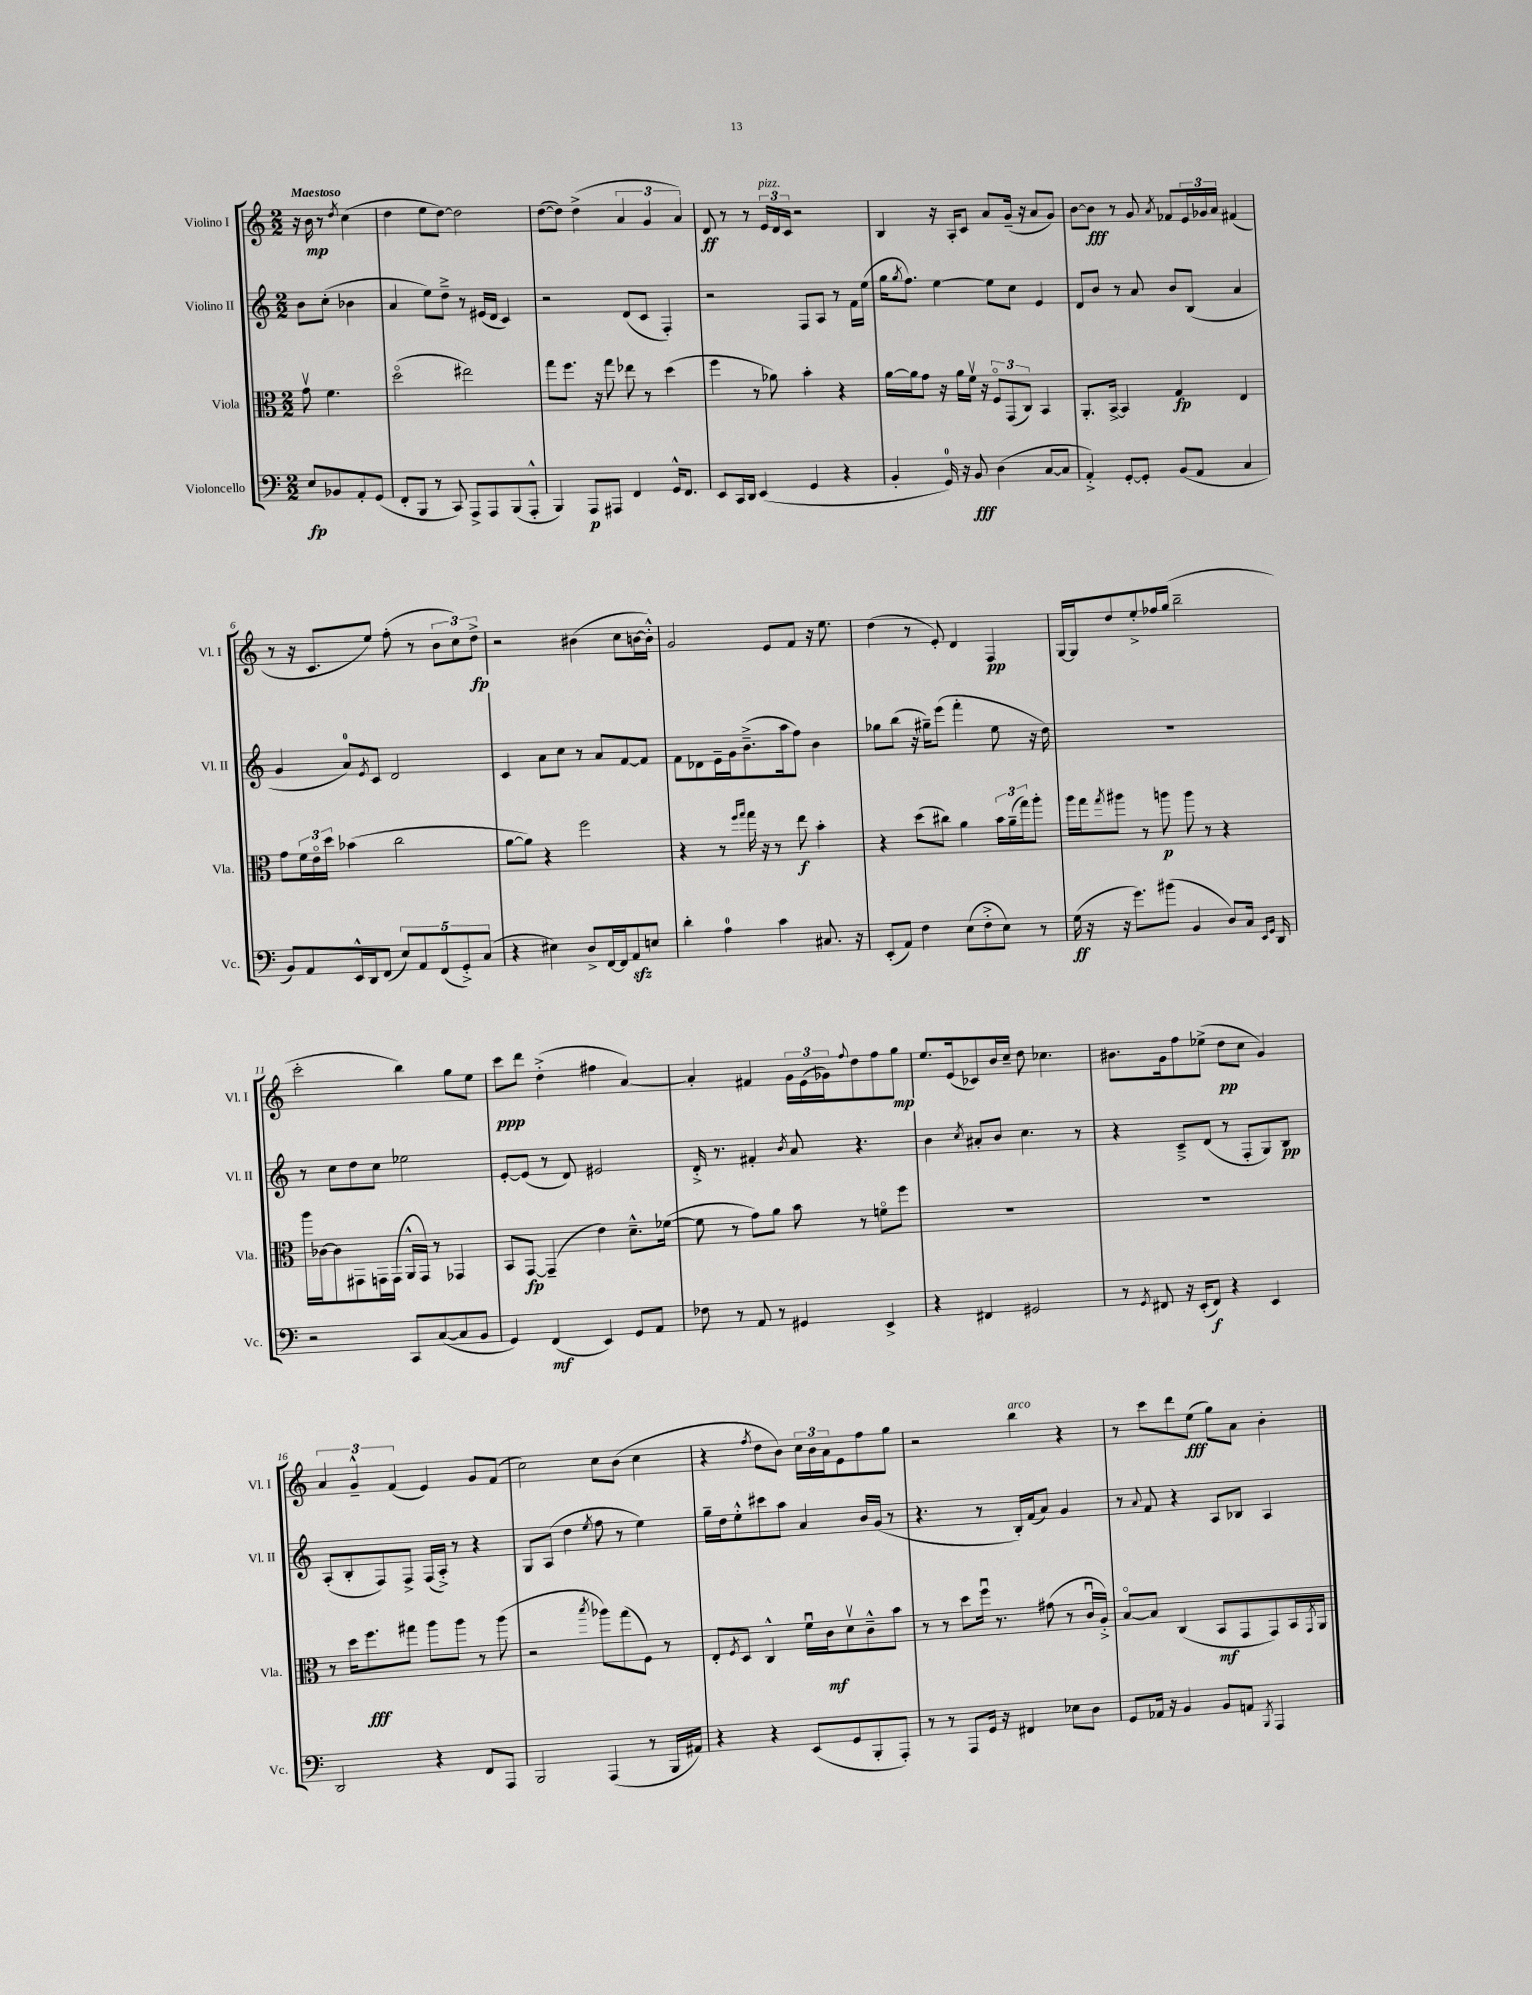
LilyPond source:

<<
\new StaffGroup <<
\new Staff = "s0" \with { instrumentName = "Violino I" shortInstrumentName = "Vl. I" } {
    \clef treble \key c \major \numericTimeSignature \time 2/2 \partial 2 \tempo "Maestoso"
    r16 b'16\mp r8 \acciaccatura { d''8 } c''4( |
    d''4 e''8 d''8~) d''2 |
    d''8~( d''8) d''4->( \tuplet 3/2 { a'4 g'4 a'4) } |
    d'8\ff r8 r8 \tuplet 3/2 { e'16^\markup { \italic "pizz." } d'16 c'16 } r2 |
    b4 r16 a16-. c'8 a'8 g'16--( r16 a'8 g'8) |
    b'8~ b'8\fff r8 g'8 \acciaccatura { a'8 } fes'8 \tuplet 3/2 { e'16 ges'16 a'16 } fis'4( |
    r8 r16 c'8. e''8) f''8-.( r8 \tuplet 3/2 { b'8 c''8) d''8->\fp } |
    r2 bis'4( c''8 b'16~ b'16-.-^) |
    g'2 e'8 f'8 r16 e''8. |
    d''4( r8 e'8-.) d'4 f4\pp |
    g16~ g16 d''8 e''8-.-> fes''16 g''16( b''2-- |
    c'''2-. b''4) g''8 e''8 |
    c'''8\ppp d'''8 d''4-.->( fis''4 a'4~) |
    a'4-. fis'4 \tuplet 3/2 { g'16 e'16( ges'16) } \appoggiatura { f''8 } d''8 f''8 g''8\mp |
    e''8. e'16( ces'8) b'16 c''16-- d''8 ces''4. |
    bis'8. g'16 f''8 ees''8->( d''8\pp c''8 g'4) |
    \tuplet 3/2 { a'4 g'4---^ f'4( } e'4) g'8 f'8( |
    c''2) c''8 b'8( c''4 |
    r4 \acciaccatura { f''8 } d''8 b'8) \tuplet 3/2 { c''16 b'16 a'16 } e'8 f''8 g''8 |
    r2 b''4^\markup { \italic "arco" } r4 |
    r8 c'''8 d'''8 e''8\fff( g''8) a'8 b'4-. \bar "|." |
}
\new Staff = "s1" \with { instrumentName = "Violino II" shortInstrumentName = "Vl. II" } {
    \clef treble \key c \major \numericTimeSignature \time 2/2 \partial 2
    b'8 c''8-.( bes'4 |
    a'4 e''8) d''8---> r8 eis'16( d'16 c'4) |
    r2 d'8( c'8 f4-.) |
    r2 f8 a8 r8 f'16 e''16( |
    g''16 \acciaccatura { g''8 } f''8.) e''4~ e''8 c''8 e'4 |
    d'8 b'8 r8 a'8 b'8 b8( a'4 |
    g'4 a'8-0) \acciaccatura { e'8 } c'8 d'2 |
    c'4 a'8 c''8 r8 a'8 f'8~ f'8 |
    f'8 des'8 e'16-- g'16 b'8.--->( a''16 f''8) b'4 |
    ges''8 b''8( r16 gis''16--) e'''8( f'''4-. e''8 r16 d''16) |
    R1 |
    r8 c''8 d''8 c''8 ees''2 |
    e'8~-. e'8( r8 d'8) eis'2 |
    d'16-.-> r8. fis'4-. \acciaccatura { b'8 } a'8 r4. |
    b'4 \acciaccatura { c''8 } ais'8-. b'8 c''4. r8 |
    r4 c'8---> d'8( r8 f8-. g8) b8\pp |
    a8-.( b8-. f8) f8-> f16( a16-.->) r8 r4 |
    g8 a8( d''4 \acciaccatura { e''8 } f''8 r8 e''4) |
    g''16-- d''16 e''8-.-^ cis'''8 a''8 a'4 b'16 g'16( r8 |
    r4. r8 b16-.) f'16( a'8) g'4 |
    r8 \appoggiatura { a'8 } f'8 r4 a8 bes8 a4 \bar "|." |
}
\new Staff = "s2" \with { instrumentName = "Viola" shortInstrumentName = "Vla." } {
    \clef alto \key c \major \numericTimeSignature \time 2/2 \partial 2
    g'8\upbow f'4. |
    d''2\flageolet( eis''2) |
    g''8 f''8. r16 g''8 ees''8 r8 d''4( |
    f''4 r8 aes'8) b'4-. r4 |
    a'16~ a'16 g'8 r16 a'16 f'16\upbow r16 \tuplet 3/2 { f8\flageolet g,8( c8) } b,4 |
    a,8.-. b,16~-> b,4 g4\fp e4 |
    g'8 \tuplet 3/2 { f'16 e'16\flageolet d''16 } bes'4( c''2 |
    a'8~ a'8) r4 f''2 |
    r4 r8 \grace { f''16 g''16 } g''16 r16 r8 e''8\f b'4-. |
    r4 d''8( cis''8) a'4 \tuplet 3/2 { b'16 a'16--( g''16) } a''8-. |
    a''16 g''16 \acciaccatura { g''8 } ais''8 r8 a''8\p a''8 r8 r4 |
    a''16 ces'16~ ces'8 gis,8 g,16 g,16( a,16-^ g,16) r8 ges,4 |
    b,8 g,8~\fp g,4--( e'4) d'8.---^ fes'16~( |
    fes'8 r8 g'8) a'8 b'8 r8 f'8\flageolet f''8 |
    R1 |
    R1 |
    r8 d''16 f''8.\fff gis''8 a''8 a''8 r8 a''8( |
    r2 \acciaccatura { b''8 } aes''8) g''8( f8) r8 |
    e8-. \acciaccatura { f8 } d8 c4-^ f'16\downbow c'16\mf d'8\upbow c'8---^ b'8 |
    r8 r8 d''8 f''16\downbow r8. gis'8( r8 c'16\downbow a16-.->) |
    b8~\flageolet b8 c4( b,8\mf g,8 g,8) b,16 \acciaccatura { g,8 } a,16 \bar "|." |
}
\new Staff = "s3" \with { instrumentName = "Violoncello" shortInstrumentName = "Vc." } {
    \clef bass \key c \major \numericTimeSignature \time 2/2 \partial 2
    e8\fp bes,8 a,8-. g,8( |
    f,8-. b,,8 r8 c,8) a,,8-> a,,8 b,,8( a,,8-.-^ |
    b,,4) a,,8\p ais,,8 f,4 g,16-^ f,8. |
    e,8 c,16 d,16 e,4( g,4 r4 |
    b,4-. g,16-0) r16 b,8\fff d4( c8~ c8 |
    a,4-.->) g,8~-. g,8-. b,8( a,8 c4 |
    b,8) a,8 e,16-^ d,16 f,8( \tuplet 5/4 { e8) a,8 f,8( g,8-.->) c8( } |
    r4 eis4) d8-> f,16~ f,16 a,8\sfz e8 |
    d'4-. a4-0 c'4 cis8. r16 |
    e,8-.( a,8) f4 e8( f8-.-> e8) r8 |
    g16\ff( r16 r16 g'8.) bis'8( b,4 d8) c16 \grace { e,16 g,16 } d,16 |
    r2 c,8 c8~( c8 b,8 |
    g,4) f,4\mf( e,4) g,8 a,8 |
    fes8 r8 a,8 r8 gis,4 e,4-> |
    r4 fis,4 gis,2 |
    r8 \acciaccatura { g,8 } fis,8 r16 e,16-.( fis,8\f) r4 e,4 |
    d,2 r4 f,8 a,,8 |
    b,,2 a,,4( r8 b,,16 ais,16) |
    r4 r4 e,8( g,8 b,,8-. a,,8-.) |
    r8 r8 a,,8 g,16 r16 fis,4 ees8 d8 |
    g,8 aes,16 r16 b,4 b,8 a,8 \acciaccatura { b,,8 } a,,4 \bar "|." |
}
>>
>>
